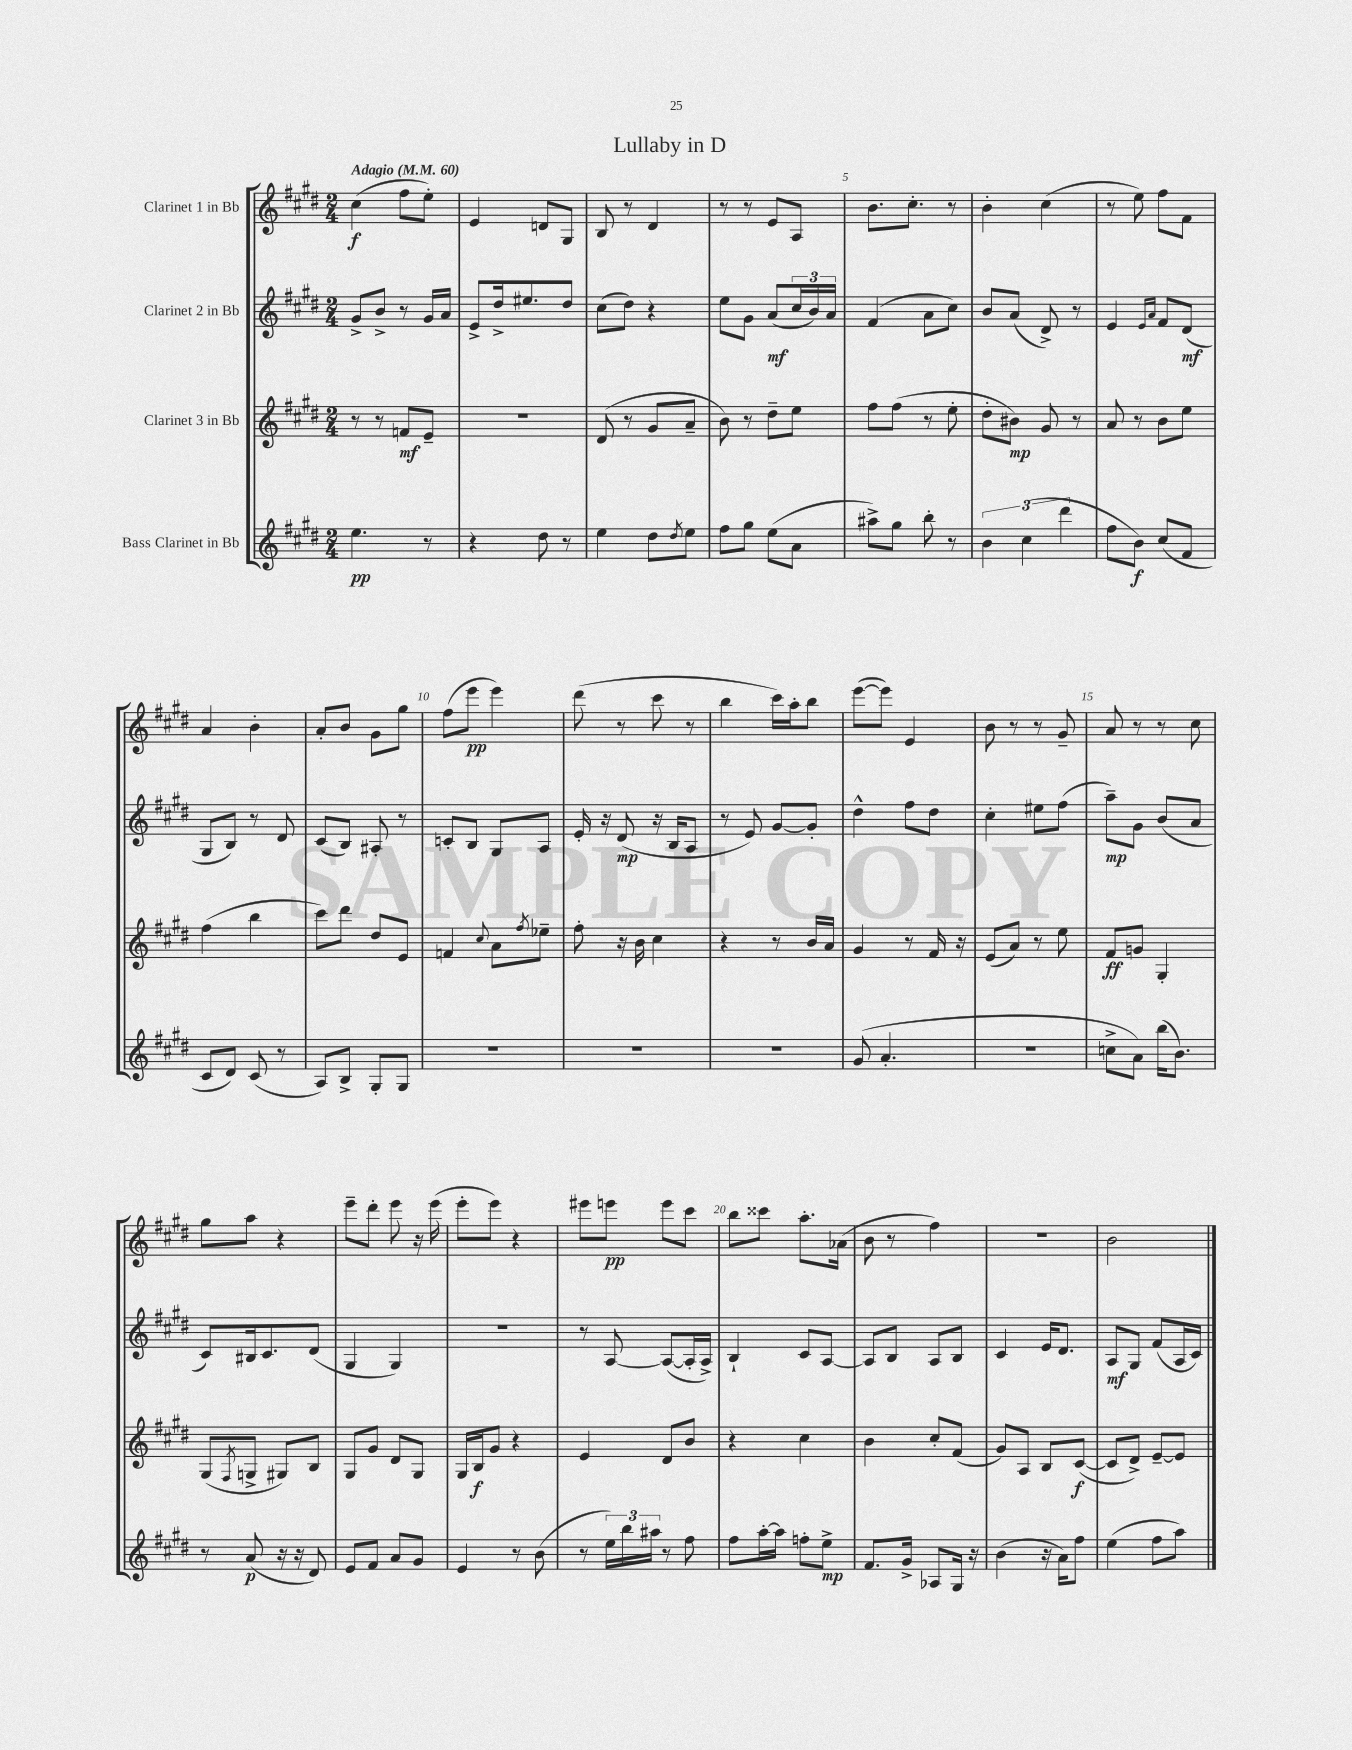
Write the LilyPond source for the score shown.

\header { title = "Lullaby in D" }
<<
\new StaffGroup <<
\new Staff = "s0" \with { instrumentName = "Clarinet 1 in Bb" } {
    \clef treble \key e \major \numericTimeSignature \time 2/4 \tempo "Adagio" 4 = 60
    cis''4\f( fis''8 e''8-.) |
    e'4 d'8 gis8 |
    b8 r8 dis'4 |
    r8 r8 e'8 a8 |
    b'8. cis''8.-. r8 |
    b'4-. cis''4( |
    r8 e''8) fis''8 fis'8 |
    a'4 b'4-. |
    a'8-. b'8 gis'8 gis''8 |
    fis''8( e'''8\pp e'''4) |
    dis'''8( r8 cis'''8 r8 |
    b''4 cis'''16) a''16-. b''8 |
    e'''8~( e'''8) e'4 |
    b'8 r8 r8 gis'8-- |
    a'8 r8 r8 cis''8 |
    gis''8 a''8 r4 |
    e'''8-- dis'''8-. e'''8 r16 e'''16( |
    e'''8-. e'''8) r4 |
    eis'''8 e'''8\pp e'''8 cis'''8 |
    b''8 cisis'''8 a''8.-. aes'16( |
    b'8 r8 fis''4) |
    R2 |
    b'2 \bar "|." |
}
\new Staff = "s1" \with { instrumentName = "Clarinet 2 in Bb" } {
    \clef treble \key e \major \numericTimeSignature \time 2/4
    gis'8-> b'8-> r8 gis'16 a'16 |
    e'8-> dis''16-> eis''8. dis''8 |
    cis''8( dis''8) r4 |
    e''8 gis'8 a'8\mf( \tuplet 3/2 { cis''16 b'16) a'16 } |
    fis'4( a'8 cis''8) |
    b'8 a'8( dis'8->) r8 |
    e'4 \grace { e'16 a'16 } fis'8 dis'8\mf( |
    gis8 b8) r8 dis'8 |
    cis'8( b8) ais8-. r8 |
    c'8-. b8 gis8 a8 |
    e'16-. r16 dis'8\mp( r16 b16 a8 |
    r8 e'8) gis'8~ gis'8-. |
    dis''4-^ fis''8 dis''8 |
    cis''4-. eis''8 fis''8( |
    a''8--\mp) gis'8 b'8( a'8 |
    cis'8) bis16 cis'8. dis'8( |
    gis4 gis4) |
    R2 |
    r8 a8~ a8~( a16-. a16->) |
    b4-! cis'8 a8~ |
    a8 b8 a8 b8 |
    cis'4 e'16 dis'8. |
    a8\mf gis8 fis'8( a16 cis'16) \bar "|." |
}
\new Staff = "s2" \with { instrumentName = "Clarinet 3 in Bb" } {
    \clef treble \key e \major \numericTimeSignature \time 2/4
    r8 r8 f'8\mf e'8-- |
    r2 |
    dis'8( r8 gis'8 a'8-- |
    b'8) r8 dis''8-- e''8 |
    fis''8 fis''8( r8 e''8-. |
    dis''8-. bis'8\mp) gis'8 r8 |
    a'8 r8 b'8 e''8 |
    fis''4( b''4 |
    cis'''8) dis'''8 dis''8 e'8 |
    f'4 \appoggiatura { cis''8 } a'8 \acciaccatura { fis''8 } ees''8-- |
    fis''8-. r16 b'16 cis''4 |
    r4 r8 b'16 a'16 |
    gis'4 r8 fis'16 r16 |
    e'8( a'8) r8 e''8 |
    fis'8\ff g'8 gis4-. |
    gis8( \acciaccatura { fis8 } g8-> gis8) b8 |
    gis8 gis'8 dis'8 gis8 |
    gis16 b16\f gis'8 r4 |
    e'4 dis'8 b'8 |
    r4 cis''4 |
    b'4 cis''8-. fis'8( |
    gis'8) a8 b8 cis'8~\f( |
    cis'8 dis'8->) e'8~-- e'8 \bar "|." |
}
\new Staff = "s3" \with { instrumentName = "Bass Clarinet in Bb" } {
    \clef treble \key e \major \numericTimeSignature \time 2/4
    e''4.\pp r8 |
    r4 dis''8 r8 |
    e''4 dis''8 \acciaccatura { dis''8 } e''8 |
    fis''8 gis''8 e''8( a'8 |
    ais''8->) gis''8 b''8-. r8 |
    \tuplet 3/2 { b'4 cis''4( dis'''4 } |
    fis''8 b'8\f) cis''8( fis'8 |
    cis'8 dis'8) cis'8( r8 |
    a8) b8-> gis8-. gis8 |
    R2 |
    R2 |
    R2 |
    gis'8( a'4.-. |
    R2 |
    c''8-> a'8) b''16( b'8.) |
    r8 a'8\p( r16 r16 dis'8) |
    e'8 fis'8 a'8 gis'8 |
    e'4 r8 b'8( |
    r8 \tuplet 3/2 { e''16) b''16 ais''16 } r8 fis''8 |
    fis''8 a''16~-. a''16 f''8-. e''8->\mp |
    fis'8. gis'16-> aes8 gis16 r16 |
    b'4( r16 a'16) fis''8 |
    e''4( fis''8 a''8) \bar "|." |
}
>>
>>
\layout { \context { \Score \override BarNumber.break-visibility = ##(#f #t #t) barNumberVisibility = #(every-nth-bar-number-visible 5) } }
